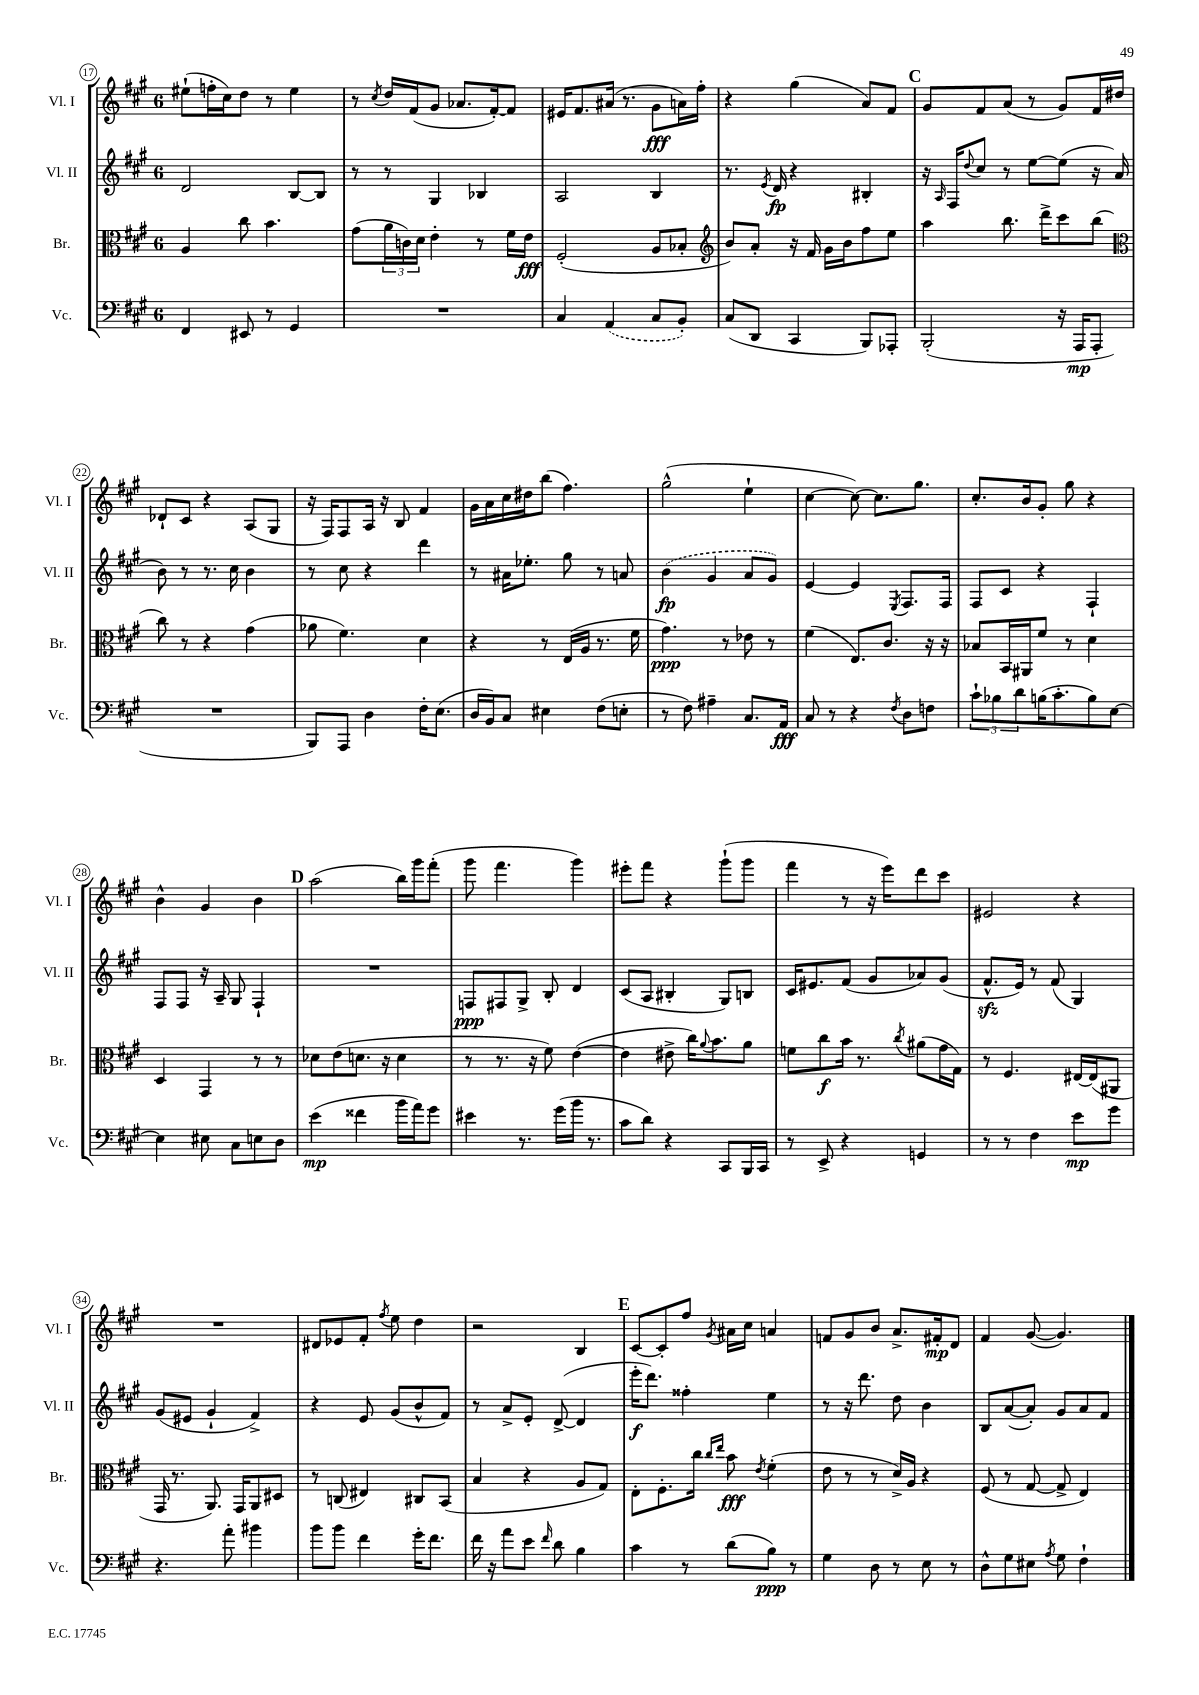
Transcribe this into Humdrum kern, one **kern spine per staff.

**kern	**kern	**kern	**kern
*staff4	*staff3	*staff2	*staff1
*clefF4	*clefC3	*clefG2	*clefG2
*k[f#c#g#]	*k[f#c#g#]	*k[f#c#g#]	*k[f#c#g#]
*M6/8	*M6/8	*M6/8	*M6/8
4FF#/	4A/	2d/	(8ee#`\L
.	.	.	16ff'\L
.	.	.	16cc#\J)
8EE#/	8cc#\	.	8dd\J
8r	4.b\	.	8r
4GG#/	.	[8B/L	4ee#\
.	.	8B/]J	.
=	=	=	=
2.r	(8g#\L	8r	8r
.	.	.	8qcc#/
.	24a\L	8r	16dd/LL
.	24c\)	.	.
.	.	.	(16f#/J
.	24d\JJ	.	.
.	4e'\	4G#/	8g#/J
.	.	.	8.a-/L
.	8r	4B-/	.
.	.	.	[16f#'/k)
.	16f#\LL	.	8f#/]J
.	16e\JJ	.	.
=	=	=	=
4C#/	(2F#'/	2A/	16e#/LK
.	.	.	8.f#/
(4AA/	.	.	(16a#/Jk
.	.	.	8.r
8C#/L	8A/L	4B/	8g#\L
8BB'/J)	8B-'/J	.	16a\L)
.	.	.	16ff#'\JJ
=	=	=	=
*	*clefG2	*	*
(8C#/L	8b/L)	8.r	4r
8DD/J	8a'/J	.	.
.	.	8qe/	.
.	.	16d/	.
4CC#/	16r	4r	(4gg#\
.	16f#/	.	.
.	16g#\LL	.	.
.	16b\J	.	.
8BBB/L)	8ff#\	4B#'/	8a/L)
8AAA-'/J	8ee\J	.	8f#/J
=	=	=	=
(2BBB'/	4aa\	16r	8g#/L
.	.	16qqA/	.
.	.	16F#/LK	.
.	.	8qqdd/	.
.	.	8cc#/J	8f#/
.	8.bb\	8r	(8a/J
.	.	[8ee\L	8r
.	16ddd^\LK	.	.
16r	8ccc#\	(8ee\]J	8g#/L)
16AAA/LK	.	.	.
8AAA'/J	(8bb\J	16r	16f#/L
.	.	16a/	16dd#/JJ
=	=	=	=
*	*clefC3	*	*
2.r	8cc#\)	8b\)	8d-`/L
.	8r	8r	8c#/J
.	4r	8.r	4r
.	.	16cc#\	.
.	(4g#\	4b\	(8A/L
.	.	.	8G#/J
=	=	=	=
8BBB/L)	8a-\	8r	16r
.	.	.	16F#/LK)
8AAA/J	4.f#\)	8cc#\	8F#/
4D\	.	4r	16A/Jk
.	.	.	16r
.	.	.	8B/
16F#'\LK	4d\	4ddd\	4f#/
(8.E\J	.	.	.
=	=	=	=
16D/LL	4r	8r	16g#\LL
16BB/J)	.	.	16a\
8C#/J	.	16a#\LK	16cc#\
.	.	8.ee-'\J	16dd#\J
4E#\	8r	.	(8bb\J
.	(16E/LL	8gg#\	4.ff#\)
.	16A/JJ	.	.
(8F#\L	8.r	8r	.
8E'\J	.	8a/	.
.	16f#\	.	.
=	=	=	=
8r	4.g#\)	(4b\	(2gg#^^\
8F#\)	.	.	.
4A#~\	.	4g#/	.
.	8r	.	.
8.C#/L	8e-\	8a/L	4ee`\
.	8r	8g#/J)	.
16AA/Jk	.	.	.
=	=	=	=
8C#/	(4f#\	[4e/	[4cc#\
8r	.	.	.
4r	8.E/L)	4e/]	8cc#\_)
.	.	.	8.cc#\]L
.	8.c#/J	.	.
8qF#/	.	8qE/	.
8D\L	.	8.F#/L	.
.	.	.	8.gg#\J
8F\J	16r	.	.
.	16r	16F#/Jk	.
=	=	=	=
12c#`\L	8B-/L	8F#/L	8.cc#'/L
12B-\	.	.	.
.	16BB/L	8c#/J	.
12d\	.	.	.
.	16AA#/J	.	16b/k
(16B\K	8f#/J	4r	8g#'/J
8.c#'\	.	.	.
.	8r	.	8gg#\
8B\)	4d\	4F#`/	4r
[8E\J	.	.	.
=	=	=	=
4E\]	4D/	8F#/L	4b^^\
.	.	8F#/J	.
8E#\	4GG#/	16r	4g#/
.	.	16A~/	.
8C#\L	.	8G#/	.
8E\	8r	4F#`/	4b\
8D\J	8r	.	.
=	=	=	=
(4e\	8d-\L	2.r	(2aa\
.	(8e\	.	.
4f##\	8.d\J	.	.
.	16r	.	.
16b\LL	4d\	.	16bb\LL)
16a\J)	.	.	16ggg#\J
8g#\J	.	.	(8fff#'\J
=	=	=	=
4e#\	8r	8F/L	8ggg#\
.	8.r	8F#/	4.fff#\
8.r	.	8G#^/J	.
.	16r	.	.
.	8f#\)	8B'/	.
(16g#\LL	.	.	.
16b\JJ	([4e\	4d/	4ggg#\)
8.r	.	.	.
=	=	=	=
8c#\L	4e\]	(8c#/L	8eee#'\L
8d\J)	.	8A/J	8fff#\J
4r	8e#^\	4B#'/	4r
.	16cc#\LK)	.	.
.	8qqa/	.	.
.	8.b\	.	.
8CC#/L	.	8G#/L)	(8ggg#`\L
16BBB/L	8a\J	8B/J	8ggg#\J
16CC#/JJ	.	.	.
=	=	=	=
8r	8f\L	16c#/LK	4fff#\
.	.	8.e#/	.
8EE^/	8cc#\	.	.
4r	16b\Jk	(8f#/J	8r
.	8.r	.	.
.	.	8g#/L	16r
.	.	.	16eee\LK)
.	8qcc#/	.	.
4GG/	(8a#\L	8a-/)	8ddd\
.	16g#\L	(8g#/J	8ccc#\J
.	16G#\JJ)	.	.
=	=	=	=
8r	8r	8.f#^^/L	2e#/
8r	4.F#/	.	.
.	.	16e/Jk)	.
4F#\	.	8r	.
.	.	(8f#/	.
8e\L	[16E#/LL	4G#/)	4r
.	(16E#/]J	.	.
8g#\J	8AA#/J	.	.
=	=	=	=
4.r	16GG#/	(8g#/L	2.r
.	8.r	.	.
.	.	8e#/J	.
.	8.AA/)	4g#`/	.
8a'\	.	.	.
.	16GG#/LK	.	.
4b#\	8AA/	4f#^/)	.
.	8D#/J	.	.
=	=	=	=
8b\L	8r	4r	8d#/L
8b\J	(8C/	.	8e-/
4f#\	4E#/)	8e/	8f#'/J
.	.	.	8qff#/
.	.	(8g#/L	8ee\
16g#'\LK	8C#/L	8b^^/	4dd\
8.f#\J	.	.	.
.	(8BB/J	8f#/J)	.
=	=	=	=
16f#\	4B/	8r	2r
16r	.	.	.
8a\L	.	8a^/L	.
8e\J	4r	8e'/J	.
16qqf#/	.	.	.
8d\	.	([8d^/	.
4B\	8A/L	4d/]	4B/
.	8G#/J)	.	.
=	=	=	=
4c#\	8E'\L	16eee'\LK	[8c#/L
.	.	8.ddd\J)	.
.	8.F#'\	.	8c#'/]
8r	.	4ff##'\	8ff#/J
.	16cc#\Jk	.	.
.	16qqcc#/LL	.	.
.	16qqee/JJ	.	8qg#/
(8d\L	8b\	.	16a#\LL
.	.	.	16cc#\JJ
.	8qe/	.	.
8B\J)	(4f#'\	4ee\	4a/
8r	.	.	.
=	=	=	=
4G#\	8e\	8r	8f/L
.	8r	16r	8g#/
.	.	8.ddd\	.
8D\	8r	.	8b/J
8r	16d^/LL)	8dd\	8.a^/L
.	16A/JJ	.	.
8E\	4r	4b\	.
.	.	.	16f#'/k
8r	.	.	8d/J
=	=	=	=
8D^^\L	(8F#/	8B/L	4f#/
8G#\	8r	([8a/	.
8E#\J	[8G#/	8a'/]J)	([8g#/
8qA/	.	.	.
8G#\	8G#^/]	8g#/L	4.g#/])
4F#`\	4E/)	8a/	.
.	.	8f#/J	.
==	==	==	==
*-	*-	*-	*-
